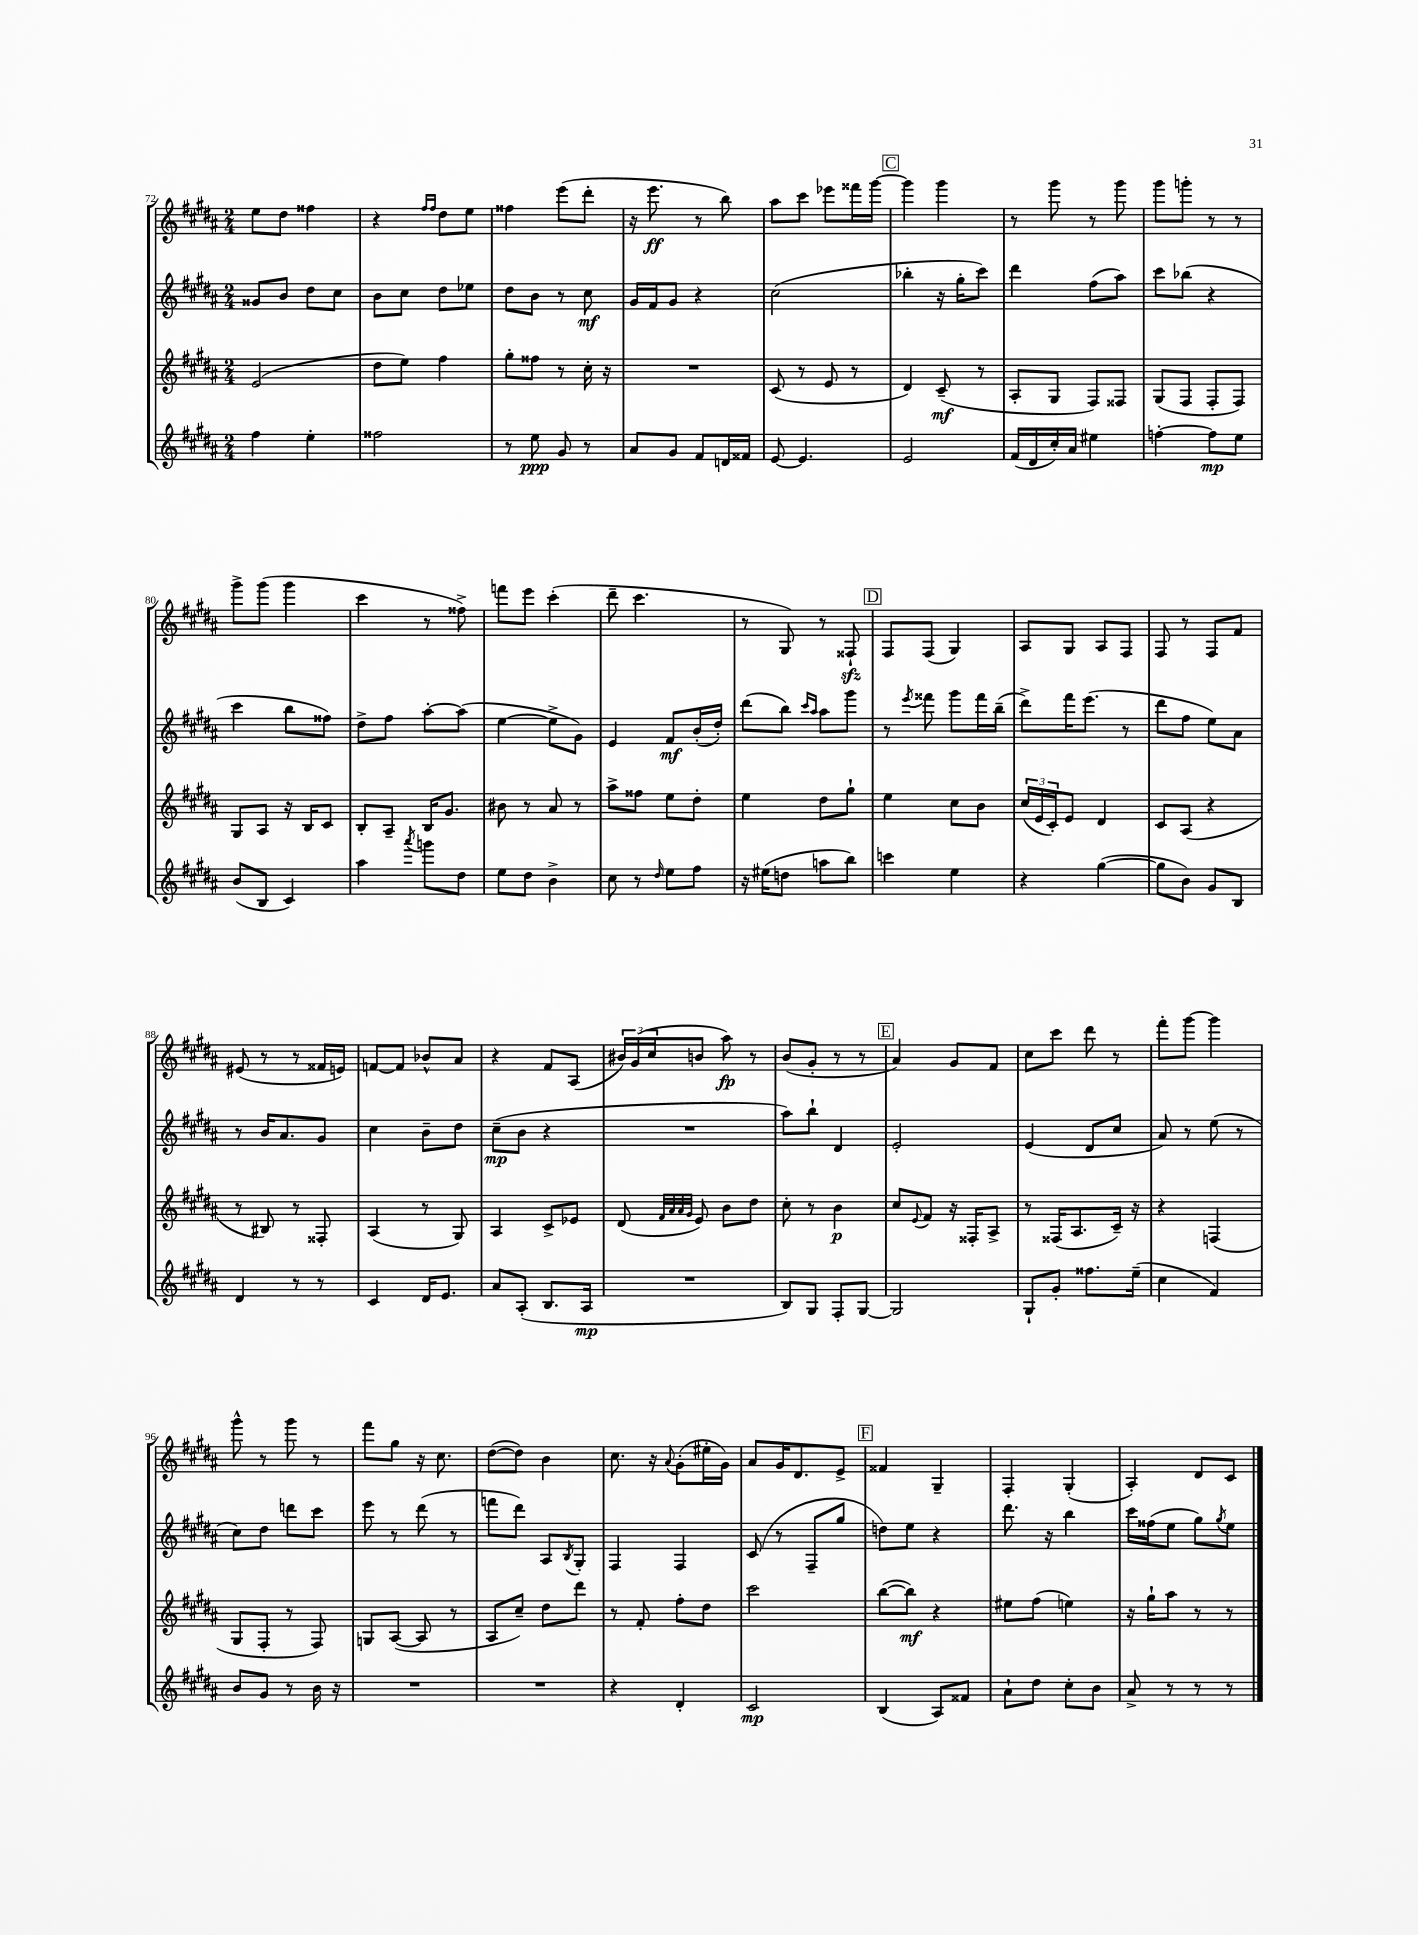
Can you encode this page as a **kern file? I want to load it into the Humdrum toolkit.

**kern	**dynam	**kern	**dynam	**kern	**dynam	**kern	**dynam
*part4	*part4	*part3	*part3	*part2	*part2	*part1	*part1
*staff4	*staff4	*staff3	*staff3	*staff2	*staff2	*staff1	*staff1
*clefG2	*	*clefG2	*	*clefG2	*	*clefG2	*
*k[f#c#g#d#a#]	*	*k[f#c#g#d#a#]	*	*k[f#c#g#d#a#]	*	*k[f#c#g#d#a#]	*
*M2/4	*	*M2/4	*	*M2/4	*	*M2/4	*
=72	=72	=72	=72	=72	=72	=72	=72
4ff#\	.	(2e/	.	8g##X/L	.	8ee\L	.
.	.	.	.	8b/J	.	8dd#\J	.
4ee'\	.	.	.	8dd#\L	.	4ff##X\	.
.	.	.	.	8cc#\J	.	.	.
=73	=73	=73	=73	=73	=73	=73	=73
2ff##X\	.	8dd#\L	.	8b\L	.	4r	.
.	.	8ee\J)	.	8cc#\J	.	.	.
.	.	.	.	.	.	16qqff#/LL	.
.	.	.	.	.	.	16qqff#/JJ	.
.	.	4ff#\	.	8dd#\L	.	8dd#\L	.
.	.	.	.	8ee-X\J	.	8ee\J	.
=74	=74	=74	=74	=74	=74	=74	=74
8r	.	8gg#'\L	.	8dd#\L	.	4ff##X\	.
8ee\	ppp	8ff##X\J	.	8b\J	.	.	.
8g#/	.	8r	.	8r	.	(8eee\L	.
8r	.	16cc#'\	.	8cc#\	mf	8ddd#'\J	.
.	.	16r	.	.	.	.	.
=75	=75	=75	=75	=75	=75	=75	=75
8a#/L	.	2r	.	16g#/LL	.	16r	.
.	.	.	.	16f#/J	.	8.eee\	ff
8g#/J	.	.	.	8g#/J	.	.	.
8f#/L	.	.	.	4r	.	8r	.
16dn/L	.	.	.	.	.	8bb\)	.
16f##X/JJ	.	.	.	.	.	.	.
=76	=76	=76	=76	=76	=76	=76	=76
[8e/	.	(8c#/	.	(2cc#\	.	8aa#\L	.
4.e/]	.	8r	.	.	.	8ccc#\J	.
.	.	8e/	.	.	.	8eee-X\L	.
.	.	8r	.	.	.	16fff##X\L	.
.	.	.	.	.	.	[16ggg#\JJ	.
!!LO:REH:place=s1:t=C
=77	=77	=77	=77	=77	=77	=77	=77
2e/	.	4d#/)	.	4bb-X'\	.	4ggg#\]	.
.	.	(8c#~/	mf	16r	.	4ggg#\	.
.	.	.	.	16gg#'\KL	.	.	.
.	.	8r	.	8ccc#\J)	.	.	.
=78	=78	=78	=78	=78	=78	=78	=78
(16f#/LL	.	8A#'/L	.	4ddd#\	.	8r	.
16d#/	.	.	.	.	.	.	.
16cc#'/)	.	8G#/J	.	.	.	8ggg#\	.
16a#/JJ	.	.	.	.	.	.	.
4ee#X\	.	8F#/L)	.	(8ff#\L	.	8r	.
.	.	8F##X/J	.	8aa#\J)	.	8ggg#\	.
=79	=79	=79	=79	=79	=79	=79	=79
[4ffn'\	.	(8G#/L	.	8ccc#\L	.	8ggg#\L	.
.	.	8F#/J	.	(8bb-X\J	.	8gggn'\J	.
8ff\L]	mp	8F#'/L	.	4r	.	8r	.
8ee\J	.	8F#/J)	.	.	.	8r	.
!!LO:LB:g=z
=80	=80	=80	=80	=80	=80	=80	=80
(8b/L	.	8G#/L	.	4ccc#\	.	8ggg#^\L	.
8B/J	.	8A#/J	.	.	.	(8ggg#\J	.
4c#/)	.	16r	.	8bb\L	.	4ggg#\	.
.	.	16B/KL	.	.	.	.	.
.	.	8c#/J	.	8ff##X\J)	.	.	.
=81	=81	=81	=81	=81	=81	=81	=81
4aa#\	.	8B'/L	.	8dd#^\L	.	4ccc#\	.
.	.	8A#~/J	.	8ff#\J	.	.	.
8qaaa#/	.	.	.	.	.	.	.
8gggn\L	.	16B/KL	.	[8aa#'\L	.	8r	.
.	.	8.g#/J	.	.	.	.	.
8dd#\J	.	.	.	(8aa#\J]	.	8ff##X^\)	.
=82	=82	=82	=82	=82	=82	=82	=82
8ee\L	.	8b#X\	.	[4ee\	.	8fffn\L	.
8dd#\J	.	8r	.	.	.	8eee\J	.
4b^\	.	8a#/	.	8ee^\L]	.	(4ccc#'\	.
.	.	8r	.	8g#\J)	.	.	.
=83	=83	=83	=83	=83	=83	=83	=83
8cc#\	.	8aa#^\L	.	4e/	.	8ddd#~\	.
8r	.	8ff##X\J	.	.	.	4.ccc#\	.
16qqdd#/	.	.	.	.	.	.	.
8ee\L	.	8ee\L	.	8f#/L	mf	.	.
8ff#\J	.	8dd#'\J	.	(16b'/L	.	.	.
.	.	.	.	16dd#'/JJ)	.	.	.
=84	=84	=84	=84	=84	=84	=84	=84
16r	.	4ee\	.	(8ddd#\L	.	8r	.
(16ee#X\KL	.	.	.	.	.	.	.
8ddn\J	.	.	.	8bb\J)	.	8G#/)	.
.	.	.	.	16qqccc#/LL	.	.	.
.	.	.	.	16qqaa#/JJ	.	.	.
8aan\L	.	8dd#\L	.	8aa#\L	.	8r	.
8bb\J)	.	8gg#`\J	.	8ggg#\J	.	8F##Xzz`/	.
!!LO:REH:place=s1:t=D
=85	=85	=85	=85	=85	=85	=85	=85
4cccn\	.	4ee\	.	8r	.	8F#/L	.
.	.	.	.	8qeee/	.	.	.
.	.	.	.	8fff##X\	.	(8F#/J	.
4ee\	.	8cc#\L	.	8ggg#\L	.	4G#/)	.
.	.	8b\J	.	16fff##\L	.	.	.
.	.	.	.	(16bb~\JJ	.	.	.
=86	=86	=86	=86	=86	=86	=86	=86
4r	.	(24cc#/LL	.	8ddd#^\L)	.	8A#/L	.
.	.	24e/	.	.	.	.	.
.	.	24c#'/J)	.	.	.	.	.
.	.	8e/J	.	16fff#\K	.	8G#/J	.
.	.	.	.	(8.eee\J	.	.	.
([4gg#\	.	4d#/	.	.	.	8A#/L	.
.	.	.	.	8r	.	8F#/J	.
=87	=87	=87	=87	=87	=87	=87	=87
8gg#\L]	.	8c#/L	.	8ddd#\L	.	8F#/	.
8b\J)	.	(8A#/J	.	8ff#\J	.	8r	.
8g#/L	.	4r	.	8ee\L)	.	8F#/L	.
8B/J	.	.	.	8a#\J	.	8f#/J	.
!!LO:LB:g=z
=88	=88	=88	=88	=88	=88	=88	=88
4d#/	.	8r	.	8r	.	(8e#X/	.
.	.	8B#X/)	.	16b/KL	.	8r	.
.	.	.	.	8.a#/	.	.	.
8r	.	8r	.	.	.	8r	.
8r	.	8F##X'/	.	8g#/J	.	16f##X/LL	.
.	.	.	.	.	.	16en/JJ)	.
=89	=89	=89	=89	=89	=89	=89	=89
4c#/	.	(4A#/	.	4cc#\	.	[8fn/L	.
.	.	.	.	.	.	8f/J]	.
16d#/KL	.	8r	.	8b~\L	.	8b-X^^/L	.
8.e/J	.	.	.	.	.	.	.
.	.	8G#/)	.	8dd#\J	.	8a#/J	.
=90	=90	=90	=90	=90	=90	=90	=90
8a#/L	.	4A#/	.	(8cc#~\L	mp	4r	.
(8A#'/J	.	.	.	8b\J	.	.	.
8.B/L	.	8c#^/L	.	4r	.	8f#/L	.
.	.	8e-X/J	.	.	.	(8A#/J	.
16A#/Jk	mp	.	.	.	.	.	.
=91	=91	=91	=91	=91	=91	=91	=91
2r	.	(8d#/	.	2r	.	24b#X/LL)	.
.	.	.	.	.	.	(24g#/	.
.	.	.	.	.	.	24cc#/J	.
.	.	32qqf#/LLL	.	.	.	.	.
.	.	32qqa#/	.	.	.	.	.
.	.	32qqa#/	.	.	.	.	.
.	.	32qqg#/JJJ	.	.	.	.	.
.	.	8e/)	.	.	.	8bn/J	.
.	.	8b\L	.	.	.	8aa#\)	fp
.	.	8dd#\J	.	.	.	8r	.
=92	=92	=92	=92	=92	=92	=92	=92
8B/L)	.	8cc#'\	.	8aa#\L)	.	(8b/L	.
8G#/J	.	8r	.	8bb`\J	.	8g#'/J	.
8F#'/L	.	4b\	p	4d#/	.	8r	.
[8G#/J	.	.	.	.	.	8r	.
!!LO:REH:place=s1:t=E
=93	=93	=93	=93	=93	=93	=93	=93
2G#/]	.	8cc#/L	.	2e'/	.	4a#/)	.
.	.	8qqe/	.	.	.	.	.
.	.	8f#/J	.	.	.	.	.
.	.	16r	.	.	.	8g#/L	.
.	.	16F##X'/KL	.	.	.	.	.
.	.	8A#^/J	.	.	.	8f#/J	.
=94	=94	=94	=94	=94	=94	=94	=94
8G#`/L	.	8r	.	(4e/	.	8cc#\L	.
8g#'/J	.	(16F##X/KL	.	.	.	8ccc#\J	.
.	.	8.A#/	.	.	.	.	.
8.ff##X\L	.	.	.	8d#/L	.	8ddd#\	.
.	.	16c#~/Jk)	.	8cc#/J	.	8r	.
(16ee~\Jk	.	16r	.	.	.	.	.
=95	=95	=95	=95	=95	=95	=95	=95
4cc#\	.	4r	.	8a#/)	.	8fff#'\L	.
.	.	.	.	8r	.	[8ggg#\J	.
4f#/)	.	(4Fn/	.	(8ee\	.	4ggg#\]	.
.	.	.	.	8r	.	.	.
!!LO:LB:g=z
=96	=96	=96	=96	=96	=96	=96	=96
8b/L	.	8G#/L	.	8cc#\L)	.	8ggg#^^\	.
8g#/J	.	8F#'/J	.	8dd#\J	.	8r	.
8r	.	8r	.	8dddn\L	.	8ggg#\	.
16b\	.	8F#/)	.	8ccc#\J	.	8r	.
16r	.	.	.	.	.	.	.
=97	=97	=97	=97	=97	=97	=97	=97
2r	.	8Gn/L	.	8eee\	.	8fff#\L	.
.	.	([8A#/J	.	8r	.	8gg#\J	.
.	.	8A#/]	.	(8ddd#\	.	16r	.
.	.	.	.	.	.	8.cc#\	.
.	.	8r	.	8r	.	.	.
=98	=98	=98	=98	=98	=98	=98	=98
2r	.	8A#/L	.	8fffn\L	.	([8dd#\L	.
.	.	8cc#~/J)	.	8ddd#\J)	.	8dd#\J])	.
.	.	8dd#\L	.	8A#/L	.	4b\	.
.	.	.	.	8qB/	.	.	.
.	.	8ddd#\J	.	8G#'/J	.	.	.
=99	=99	=99	=99	=99	=99	=99	=99
4r	.	8r	.	4F#/	.	8.cc#\	.
.	.	8f#'/	.	.	.	.	.
.	.	.	.	.	.	16r	.
.	.	.	.	.	.	8qqa#/	.
4d#'/	.	8ff#'\L	.	4F#/	.	(8g#'\L	.
.	.	8dd#\J	.	.	.	16ee#X'\L	.
.	.	.	.	.	.	16g#\JJ)	.
=100	=100	=100	=100	=100	=100	=100	=100
2c#/	mp	2ccc#\	.	(8c#/	.	8a#/L	.
.	.	.	.	8r	.	16g#/K	.
.	.	.	.	.	.	8.d#/	.
.	.	.	.	8F#~/L	.	.	.
.	.	.	.	8gg#/J	.	8e^/J	.
!!LO:REH:place=s1:t=F
=101	=101	=101	=101	=101	=101	=101	=101
(4B/	.	([8bb\L	.	8ddn\L)	.	4f##X/	.
.	.	8bb\J])	mf	8ee\J	.	.	.
8A#/L)	.	4r	.	4r	.	4G#~/	.
8f##X/J	.	.	.	.	.	.	.
=102	=102	=102	=102	=102	=102	=102	=102
8a#`\L	.	8ee#X\L	.	8.ddd#\	.	4F#'/	.
8dd#\J	.	(8ff#\J	.	.	.	.	.
.	.	.	.	16r	.	.	.
8cc#'\L	.	4een\)	.	4bb\	.	(4G#'/	.
8b\J	.	.	.	.	.	.	.
=103	=103	=103	=103	=103	=103	=103	=103
8a#^/	.	16r	.	16ccc#\LL	.	4A#'/)	.
.	.	16gg#`\KL	.	(16ff##X\J	.	.	.
8r	.	8aa#\J	.	8ee\J	.	.	.
8r	.	8r	.	8gg#\L)	.	8d#/L	.
.	.	.	.	8qgg#/	.	.	.
8r	.	8r	.	8ee\J	.	8c#/J	.
==	==	==	==	==	==	==	==
*-	*-	*-	*-	*-	*-	*-	*-
